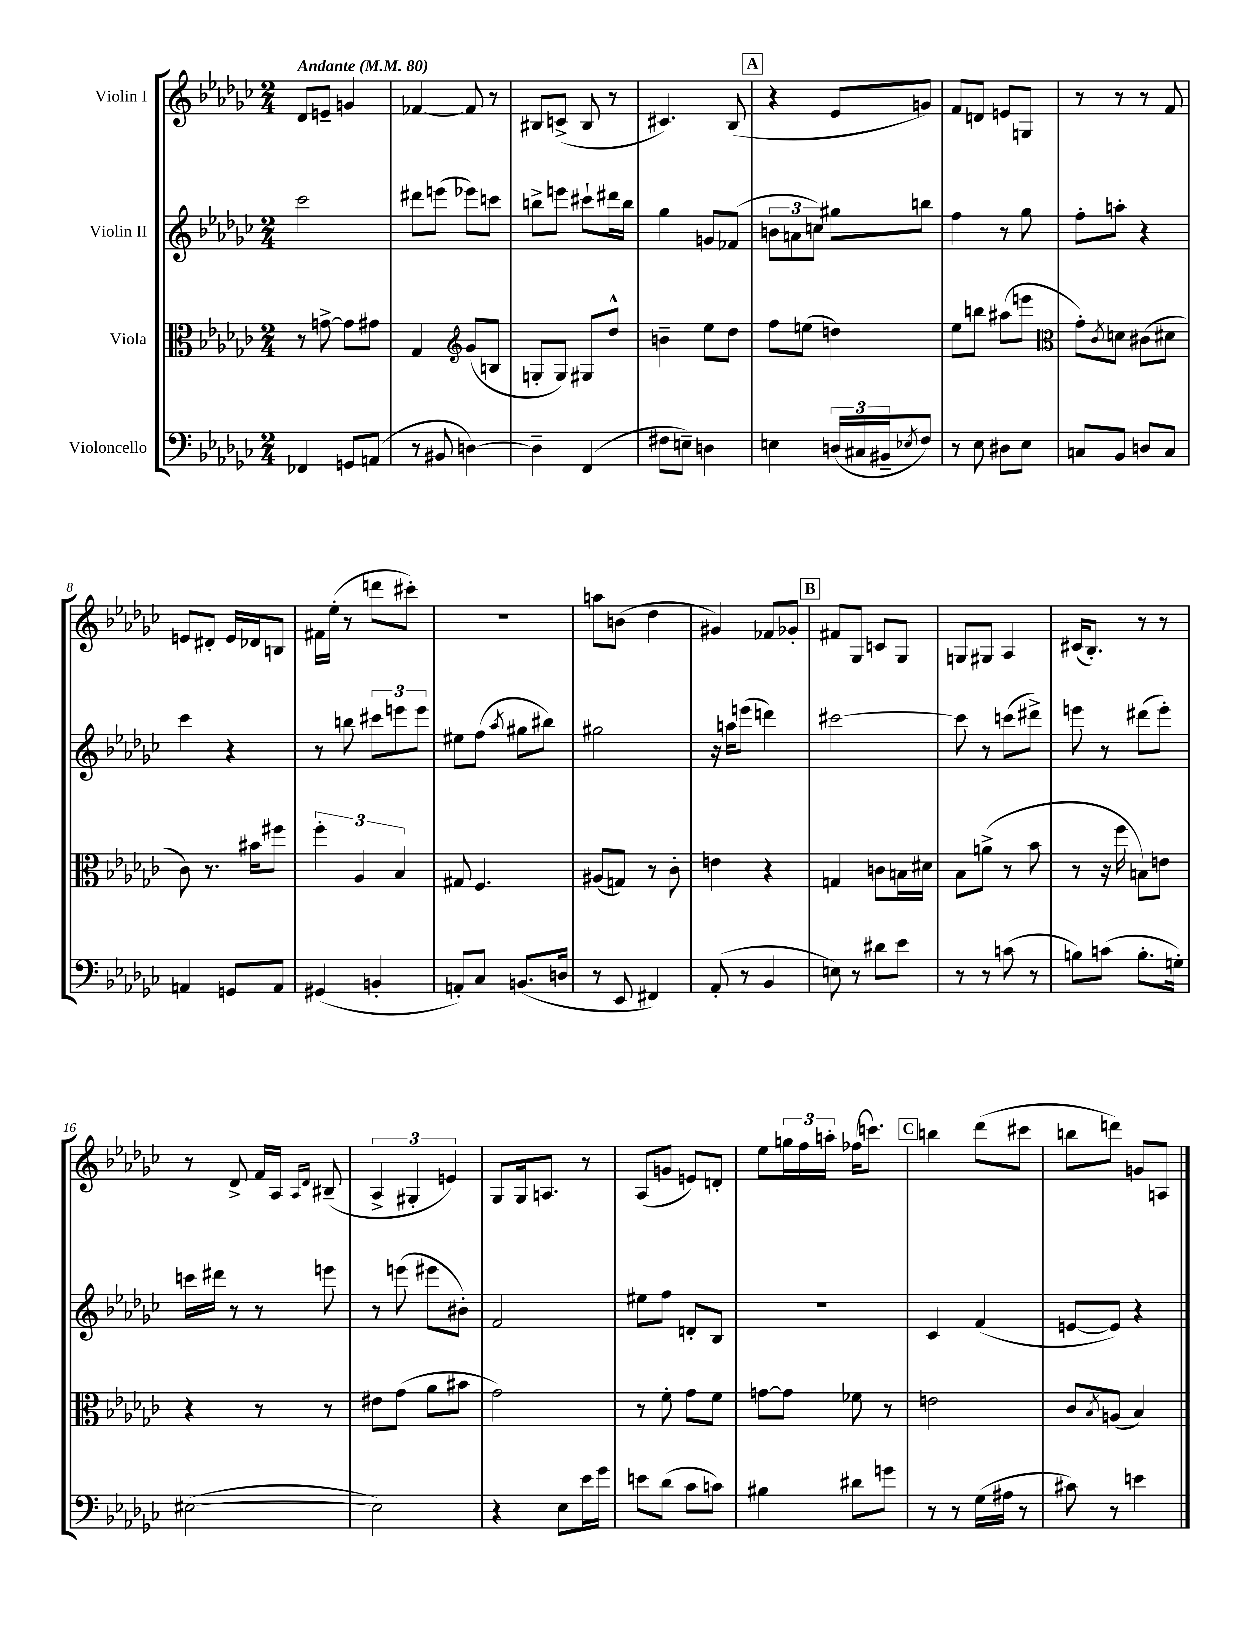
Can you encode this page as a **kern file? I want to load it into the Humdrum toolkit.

**kern	**kern	**kern	**kern
*part4	*part3	*part2	*part1
*staff4	*staff3	*staff2	*staff1
*I"Violoncello	*I"Viola	*I"Violin II	*I"Violin I
*clefF4	*clefC3	*clefG2	*clefG2
*k[b-e-a-d-g-c-]	*k[b-e-a-d-g-c-]	*k[b-e-a-d-g-c-]	*k[b-e-a-d-g-c-]
*M2/4	*M2/4	*M2/4	*M2/4
*MM80	*MM80	*MM80	*MM80
=1	=1	=1	=1
!	!	!	!LO:TX:a:B:t=Andante
4FF-X/	8r	2ccc-\	8d-/L
.	[8gn^\	.	8en~/J
8GGn/L	8g\L]	.	4gn/
(8AAn/J	8g#X\J	.	.
=2	=2	=2	=2
8r	4G-/	8ddd#X\L	[4f-X/
8BB#X/	.	(8eeen\J	.
*	*clefG2	*	*
[4Dn\)	(8g-/L	8eee-X\L)	8f-/]
.	8Bn/J	8cccn\J	8r
=3	=3	=3	=3
4D~\]	8Gn'/L	8bbn^\L	8B#X/L
.	8G/J)	8eeen\J	(8cn^/J
(4FF/	8G#X/L	8ccc#X`\L	8B#/
.	8dd-^^/J	16ddd#X\L	8r
.	.	16bb\JJ	.
=4	=4	=4	=4
8F#X\L	4bn~\	4gg-\	4.c#X/)
8En~\J)	.	.	.
4Dn\	8ee-\L	8gn/L	.
.	8dd-\J	(8f-X/J	(8B-/
!!LO:REH:place=s1:t=A
=5	=5	=5	=5
4En\	8ff\L	12bn\L	4r
.	.	12an\	.
.	(8een\J	.	.
.	.	12ccn\J)	.
(24Dn/LL	4ddn\)	8gg#X\L	8e-/L
24C#X/	.	.	.
24BB#X~/J	.	.	.
8qE-X/	.	.	.
8F/J)	.	8bbn\J	8gn/J)
=6	=6	=6	=6
8r	8ee-\L	4ff\	8f/L
8E-\	8bbn\J	.	8dn/J
8D#X\L	(8aa#X\L	8r	8en/L
8E-\J	8eeen\J	8gg-\	8Gn/J
=7	=7	=7	=7
*	*clefC3	*	*
8Cn/L	8g-'\L)	8ff'\L	8r
.	8qc-/	.	.
8BB-/J	8dn\J	8aan'\J	8r
8Dn/L	(8c#X\L	4r	8r
8C/J	8d#X\J	.	8f/
!!LO:LB:g=z
=8	=8	=8	=8
4AAn/	8c-\)	4ccc-\	8en/L
.	8.r	.	8d#X'/J
8GGn/L	.	4r	16e/LL
.	16b#X\KL	.	16d-X/J
8AA/J	8ff#X\J	.	8Bn/J
=9	=9	=9	=9
(4GG#X/	6ff'\	8r	16f#X\LL
.	.	.	(16ee-'\JJ
.	.	8bbn\	8r
.	6A-/	.	.
4BBn'/	.	12ccc#X\L	8dddn\L
.	6B-/	12eeen\	.
.	.	.	8ccc#X'\J)
.	.	12eee\J	.
=10	=10	=10	=10
8AAn'/L)	8G#X/	8ee#X\L	2r
8C-/J	4.F/	(8ff\J	.
.	.	8qaa-/	.
(8.BBn/L	.	8gg#X\L	.
.	.	8bb#X\J)	.
16Dn/Jk	.	.	.
=11	=11	=11	=11
8r	(8A#X/L	2gg#X\	8aan\L
8EE-/	8Gn/J)	.	(8bn\J
4FF#X/)	8r	.	4dd-\
.	8c-'\	.	.
=12	=12	=12	=12
(8AA-'/	4en\	16r	4g#X/)
.	.	16aan\KL	.
8r	.	(8eeen\J	.
4BB-/	4r	4dddn\)	8f-X/L
.	.	.	8g-X'/J
!!LO:REH:place=s1:t=B
=13	=13	=13	=13
8En\)	4Gn/	[2ccc#X\	8f#X/L
8r	.	.	8G-/J
8d#X\L	8cn\L	.	8cn/L
8e-\J	16Bn\L	.	8G-/J
.	16d#X\JJ	.	.
=14	=14	=14	=14
8r	8B-\L	8ccc#\]	8Gn/L
8r	(8an^\J	8r	8G#X/J
(8cn\	8r	(8cccn\L	4A-/
8r	8b-\	8ddd#X^\J)	.
=15	=15	=15	=15
8Bn\L)	8r	8eeen\	(16c#X/KL
.	.	.	8.B-'/J)
(8cn\J	16r	8r	.
.	16ff\	.	.
8.B'\L	8Bn\L)	(8ddd#X\L	8r
.	8en\J	8eee'\J)	8r
16Gn'\Jk)	.	.	.
!!LO:LB:g=z
=16	=16	=16	=16
([2E#X\	4r	16cccn\LL	8r
.	.	16ddd#X\JJ	.
.	.	8r	8d-^/
.	8r	8r	16f/LL
.	.	.	16A-/JJ
.	.	.	16qqA-/LL
.	.	.	16qqd-/JJ
.	8r	8eeen\	(8B#X~/
=17	=17	=17	=17
2E#\])	8e#X\L	8r	6A-^/
.	(8g-\J	(8eeen\	.
.	.	.	6G#X'/
.	8a-\L	8eee#X\L	.
.	.	.	6en/)
.	8b#X\J	8b#X'\J)	.
=18	=18	=18	=18
4r	2g-\)	2f/	8G-/L
.	.	.	16G-/k
.	.	.	8.An/J
8E-\L	.	.	.
16e-\L	.	.	8r
16g-\JJ	.	.	.
=19	=19	=19	=19
8en\L	8r	8ee#X\L	(8A-/L
(8d-\J	8f'\	8ff\J	8gn/J
8c-\L	8g-\L	8dn'/L	8en/L)
8cn\J)	8f\J	8B-/J	8dn'/J
=20	=20	=20	=20
4B#X\	[8gn\L	2r	8ee-\L
.	8g\J]	.	24ggn\L
.	.	.	24ff\
.	.	.	24aan'\JJ
8d#X\L	8f-X\	.	(16ff-X\KL
.	.	.	8.cccn\J)
8gn\J	8r	.	.
!!LO:REH:place=s1:t=C
=21	=21	=21	=21
8r	2en\	4c-/	4bbn\
8r	.	.	.
(16G-\LL	.	(4f/	(8ddd-\L
16A#X\JJ	.	.	.
8r	.	.	8ccc#X\J
=22	=22	=22	=22
8c#X\)	8c-/L	[8en/L	8bbn\L
.	8qB-/	.	.
8r	(8An/J	8e/J])	8dddn\J)
4en\	4B-/)	4r	8gn/L
.	.	.	8An/J
==	==	==	==
*-	*-	*-	*-
